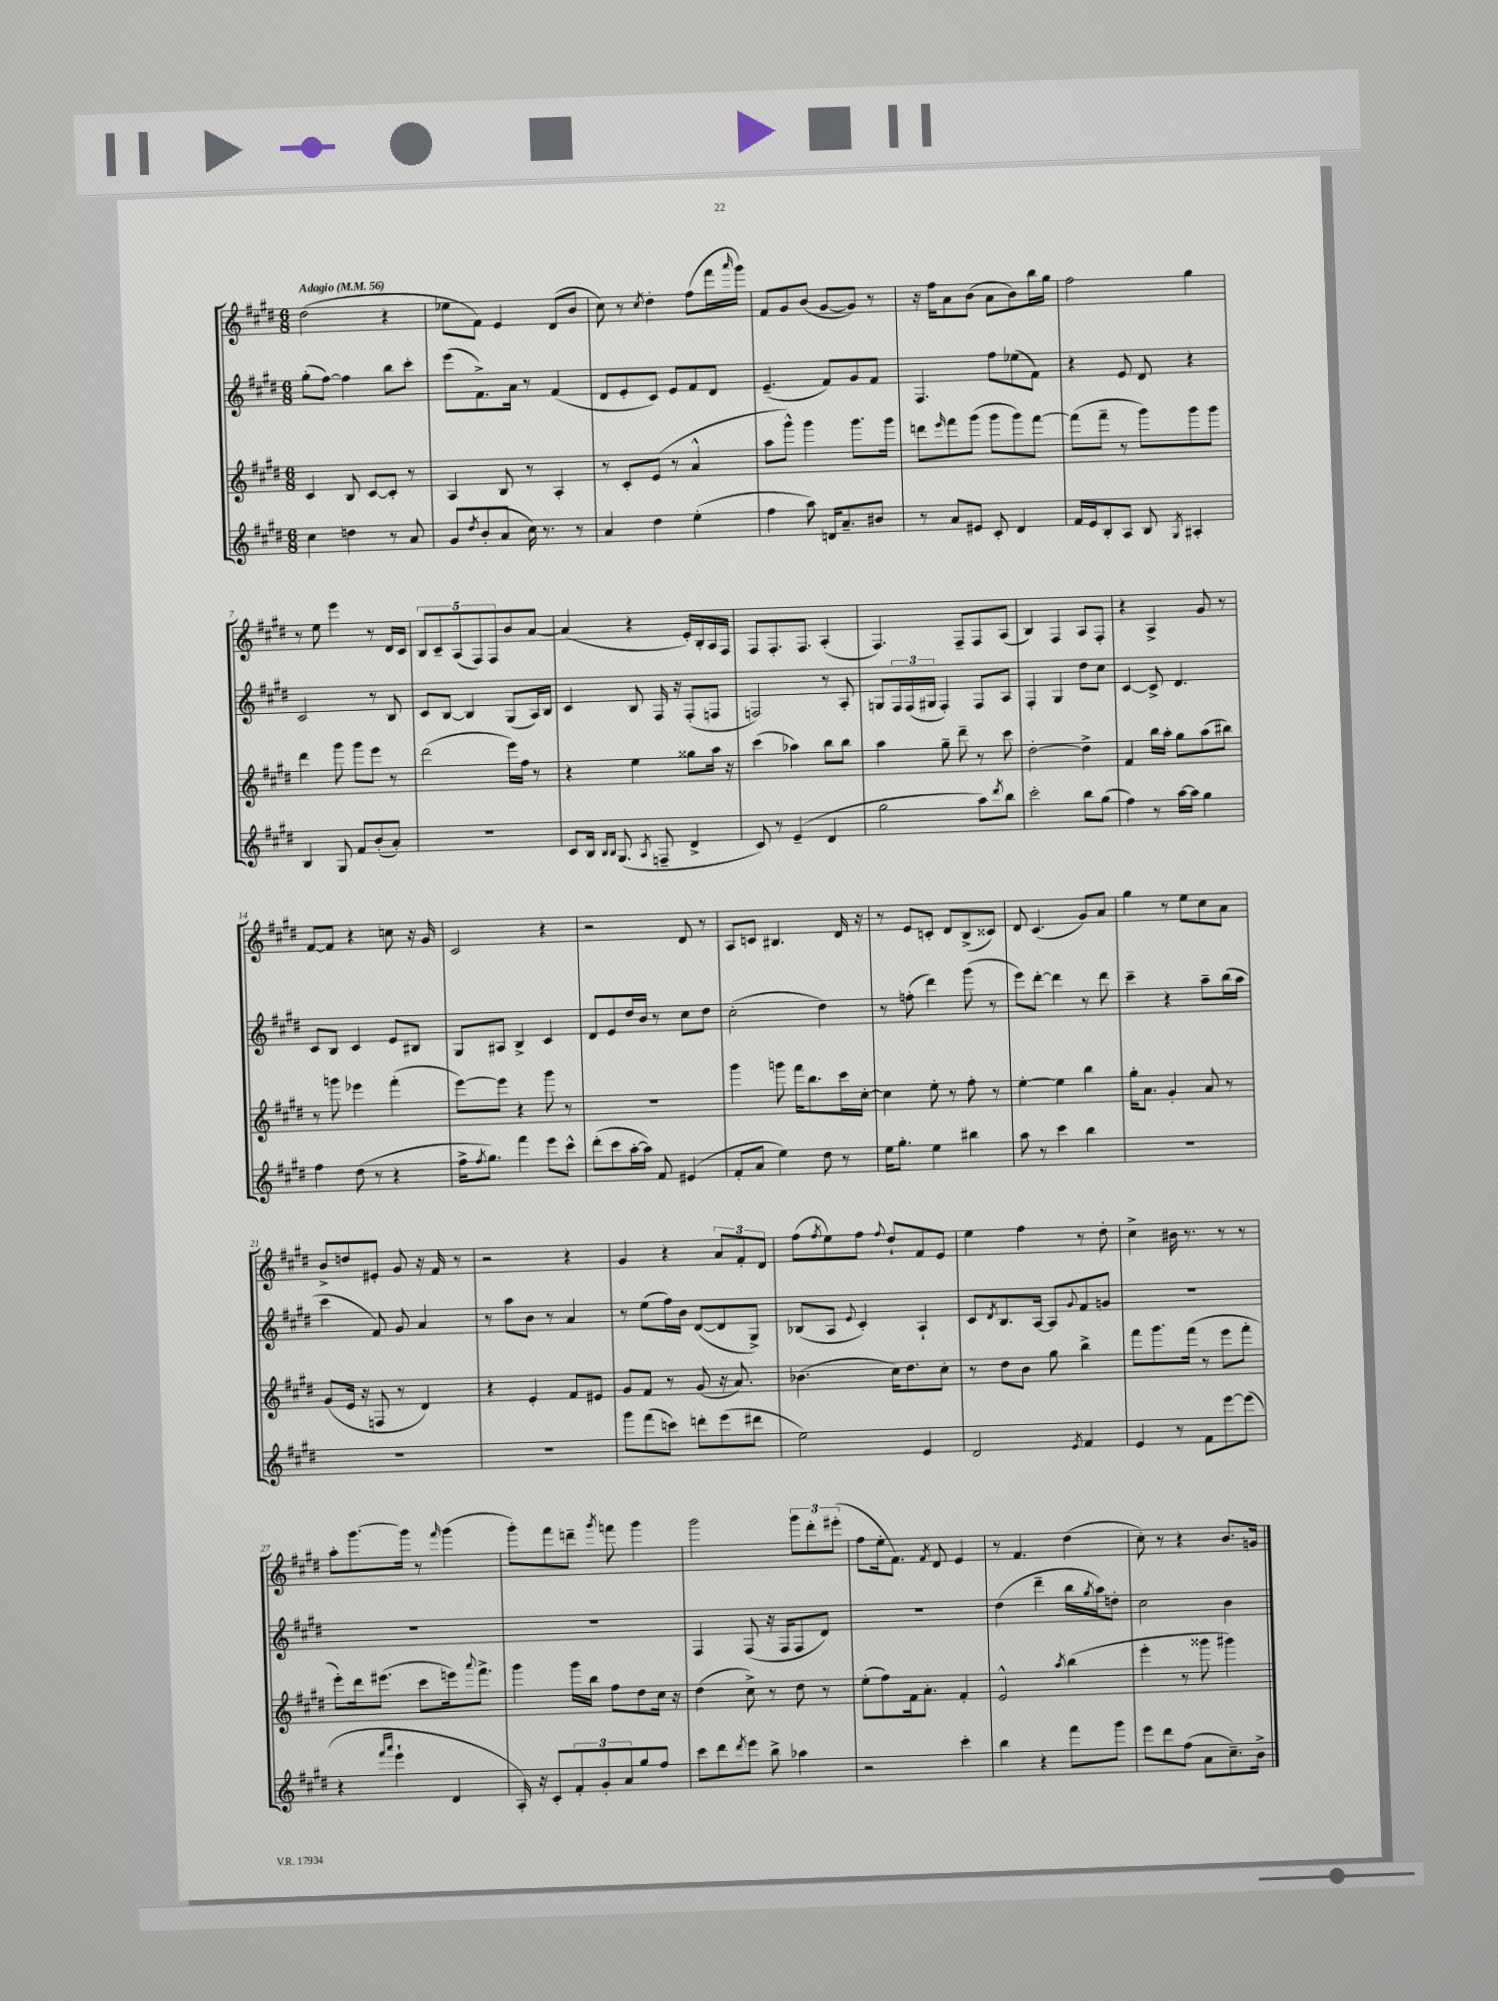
<<
\new StaffGroup <<
\new Staff = "s0" {
    \clef treble \key e \major \numericTimeSignature \time 6/8 \tempo "Adagio" 4 = 56
    dis''2( r4 |
    ees''8 fis'8) e'4 dis'8( b'8 |
    cis''8) r8 \acciaccatura { cis''8 } dis''4-. fis''8( fis'''16 \grace { a'''16 } gis'''16) |
    fis'8 gis'8 b'8( gis'8~ gis'8) r8 |
    r16 fis''16 a'8 b'8( a'8 b'8) b''16 gis''16 |
    fis''2 gis''4 |
    r8 e''8 e'''4 r8 dis'16 cis'16 |
    \tuplet 5/4 { b8 cis'8-- a8( fis8) fis8 } b'8 a'8~ |
    a'4( r4 e'16-.) b16-. a16 fis16 |
    fis8 fis8.-. fis8. a4-.( |
    fis4.) fis8-- fis8 a8( |
    b4) fis4 a8 fis8-. |
    r4 a4-> gis'8 r8 |
    fis'8~ fis'8 r4 c''8 r16 gis'16 |
    cis'2 r4 |
    r2 dis'8 r8 |
    a8 c'8 bis4. dis'16 r16 |
    r8 e'8 c'8-. dis'8 b8->( cisis'8) |
    dis'8 cis'4.( gis'8) a'8 |
    gis''4 r8 e''8 cis''8 a'8 |
    b'8-> d''8 eis'8-. gis'8 r16 fis'16 r8 |
    r2 r4 |
    gis'4 r4 \tuplet 3/2 { a'8 fis'8-. dis'8 } |
    fis''8( \acciaccatura { fis''8 } e''8) fis''8 \appoggiatura { fis''8 } dis''8-! fis'8 e'8 |
    e''4 fis''4 r8 dis''8-. |
    cis''4-> bis'16 r8. r8 r8 |
    a''8-. gis'''8.~ gis'''16 r8 \grace { fis'''16 } gis'''4( |
    gis'''8-.) fis'''8 d'''8-- \acciaccatura { gis'''8 } f'''8 gis'''4 |
    gis'''2 \tuplet 3/2 { gis'''8 dis'''8-. eis'''8-.( } |
    fis''8 e''16-. fis'8.) \acciaccatura { fis'8 } dis'8 e'4 |
    r8 fis'4. dis''4( |
    cis''8-.) r8 r4 b'8. g'16 \bar "|." |
}
\new Staff = "s1" {
    \clef treble \key e \major \numericTimeSignature \time 6/8
    gis''8-.( fis''8~) fis''4 b''8 cis'''8-. |
    e'''8( fis'8.->) a'16 r8 fis'4( |
    dis'8 e'8-. cis'8) e'8 fis'8 dis'8 |
    e'4.--( fis'8) gis'8 fis'8 |
    fis4. fis''8 ees''8( fis'8) |
    r4 e'8 dis'8 r4 |
    cis'2 r8 b8 |
    cis'8 b8~ b4 gis8( a16) b16 |
    cis'4 b8 fis16 r16 fis8-.( f8 |
    f2) r8 a8-. |
    g8 \tuplet 3/2 { fis16 fis16( gis16 } fis4-.) fis8 a8 |
    fis4-. gis4 dis''8 cis''8 |
    cis'4~ cis'8-> dis'4. |
    cis'8 b8 cis'4 e'8 bis8 |
    gis8 ais8 b4-> cis'4 |
    dis'8 e'8 dis''16 b'16 r8 cis''8 dis''8 |
    cis''2-.( dis''4) |
    r8 f''8-.( dis'''4) gis'''8( r8 |
    e'''8) dis'''8~-. dis'''4 r8 dis'''8 |
    cis'''4-- r4 a''8-- b''16( a''16 |
    cis'''4 fis'8) gis'8 a'4 |
    r8 a''8 b'8 r8 a'4 |
    r8 e''8( fis''16) b'16 dis'8~( dis'8 gis8->) |
    bes8( a8 \appoggiatura { e'8 } cis'4-.) a4-! |
    cis'8 \acciaccatura { dis'8 } b8. a16~ a8 \appoggiatura { gis'8 } fis'8 g'8 |
    R2. |
    R2. |
    R2. |
    fis4 fis8( r16 fis16 fis8 dis'8) |
    R2. |
    dis''4( dis'''4-- b''16 \acciaccatura { gis''8 } a''16) d''8-. |
    cis''2 b'4 \bar "|." |
}
\new Staff = "s2" {
    \clef treble \key e \major \numericTimeSignature \time 6/8
    cis'4 b8 cis'8~ cis'8-. r8 |
    a4 b8 r8 a4-. |
    r8 cis'8-. e'8( r8 a'4-^ |
    a''8 gis'''8-^) gis'''4 gis'''8. gis'''16 |
    d'''8 \grace { e'''16 } fis'''8 gis'''8( gis'''8 gis'''8) fis'''8~ |
    fis'''8( fis'''8-- r8 gis'''8) gis'''8 gis'''8 |
    dis'''4 gis'''8 gis'''8 e'''8 r8 |
    dis'''2( e'''16) fis''16 r8 |
    r4 e''4 gisis''8 a''16 r16 |
    cis'''4( aes''4) b''8 b''8 |
    a''4 gis''8-- dis'''8-- r8 cis'''8 |
    dis''2~-. dis''4-> |
    fis'4 b''16 a''16-. gis''8 a''8( bis''8) |
    r8 g'''8 ees'''4 fis'''4-.( |
    e'''8~) e'''8 r4 gis'''8 r8 |
    R2. |
    gis'''4 g'''8 fis'''16 b''8. cis'''16 cis''16~-. |
    cis''4 e''8-. r8 fis''8-. r8 |
    e''4~-. e''4 b''4 |
    gis''16-. a'8. gis'4-. a'8 r8 |
    gis'8( e'16 r16 f8 r8 dis'4) |
    r4 e'4-. fis'8 eis'8 |
    gis'8 fis'8 r8 gis'8( r16 a'8.) |
    bes'4.( cis''16) dis''8. cis''8-. |
    r8 dis''8 b'8 gis''8 b''4-> |
    fis'''8 gis'''8. fis'''16( r8 e'''8 fis'''8-. |
    e'''8-.) dis'''16 eis'''8.( cis'''8 e'''16) \appoggiatura { a'''8 } fis'''8.-> |
    gis'''4 gis'''16 b''16 fis''8 dis''8 cis''16 r16 |
    dis''4( cis''8->) r8 dis''8 r8 |
    e''8-.( fis''8) fis'16 a'8.-. fis'4-. |
    e'2-^ \acciaccatura { a''8 } b''4( |
    e'''4-. r8 gisis'''8 gis'''4) \bar "|." |
}
\new Staff = "s3" {
    \clef treble \key e \major \numericTimeSignature \time 6/8
    cis''4 d''4 r8 a'8 |
    gis'8 \acciaccatura { dis''8 } b'8-.( a'8 cis''16) r8. r8 |
    a'4 dis''4 e''4-.( |
    fis''4 a''8) d'16 a'8.-- bis'8 |
    r8 a'8 eis'8 cis'8-. dis'4 |
    fis'16 e'16 b8-. a8 b8 \acciaccatura { gis8 } ais4-. |
    b4 gis8 fis'8 b'8-.( a'8-.) |
    R2. |
    cis'8 b16 \grace { b16 b16 } gis8.( \acciaccatura { a8 } f8-- dis'4-> |
    cis'8) r8 e'4--( dis'4 |
    gis''2 a''8) \acciaccatura { dis'''8 } b''8 |
    cis'''2-. b''8 gis''8( |
    fis''4) r8 a''16~ a''16 gis''4 |
    fis''4 dis''8( r8 r4 |
    fis''16-> \acciaccatura { fis''8 } gis''8.) fis'''4 e'''8 cis'''8-^ |
    dis'''8-.( cis'''8 a''16~-. a''16) fis'8 eis'4( |
    fis'8-. a'8 e''4) dis''8 r8 |
    e''16 gis''8.-. e''4 bis''4 |
    a''8 r8 cis'''4 b''4 |
    R2. |
    R2. |
    R2. |
    gis'''8 fis'''8( c'''8) d'''8-. e'''8( dis'''8 |
    e''2) e'4 |
    dis'2 \acciaccatura { e'8 } fis'4 |
    e'4 r8 fis'8 e'''8~ e'''8( |
    r4 \grace { fis'''16 a'''16 } e'''4-! dis'4 |
    a16-.) r16 cis'8-. \tuplet 3/2 { fis'8-. gis'8-. a'8 } gis''8 fis''8 |
    cis'''8 dis'''8 \acciaccatura { dis'''8 } e'''8 b''8-> aes''4 |
    r2 cis'''4-. |
    b''4 r4 fis'''8 gis'''8 |
    e'''8 dis'''8 fis''8( a'8 cis''8.--) b'16-> \bar "|." |
}
>>
>>
